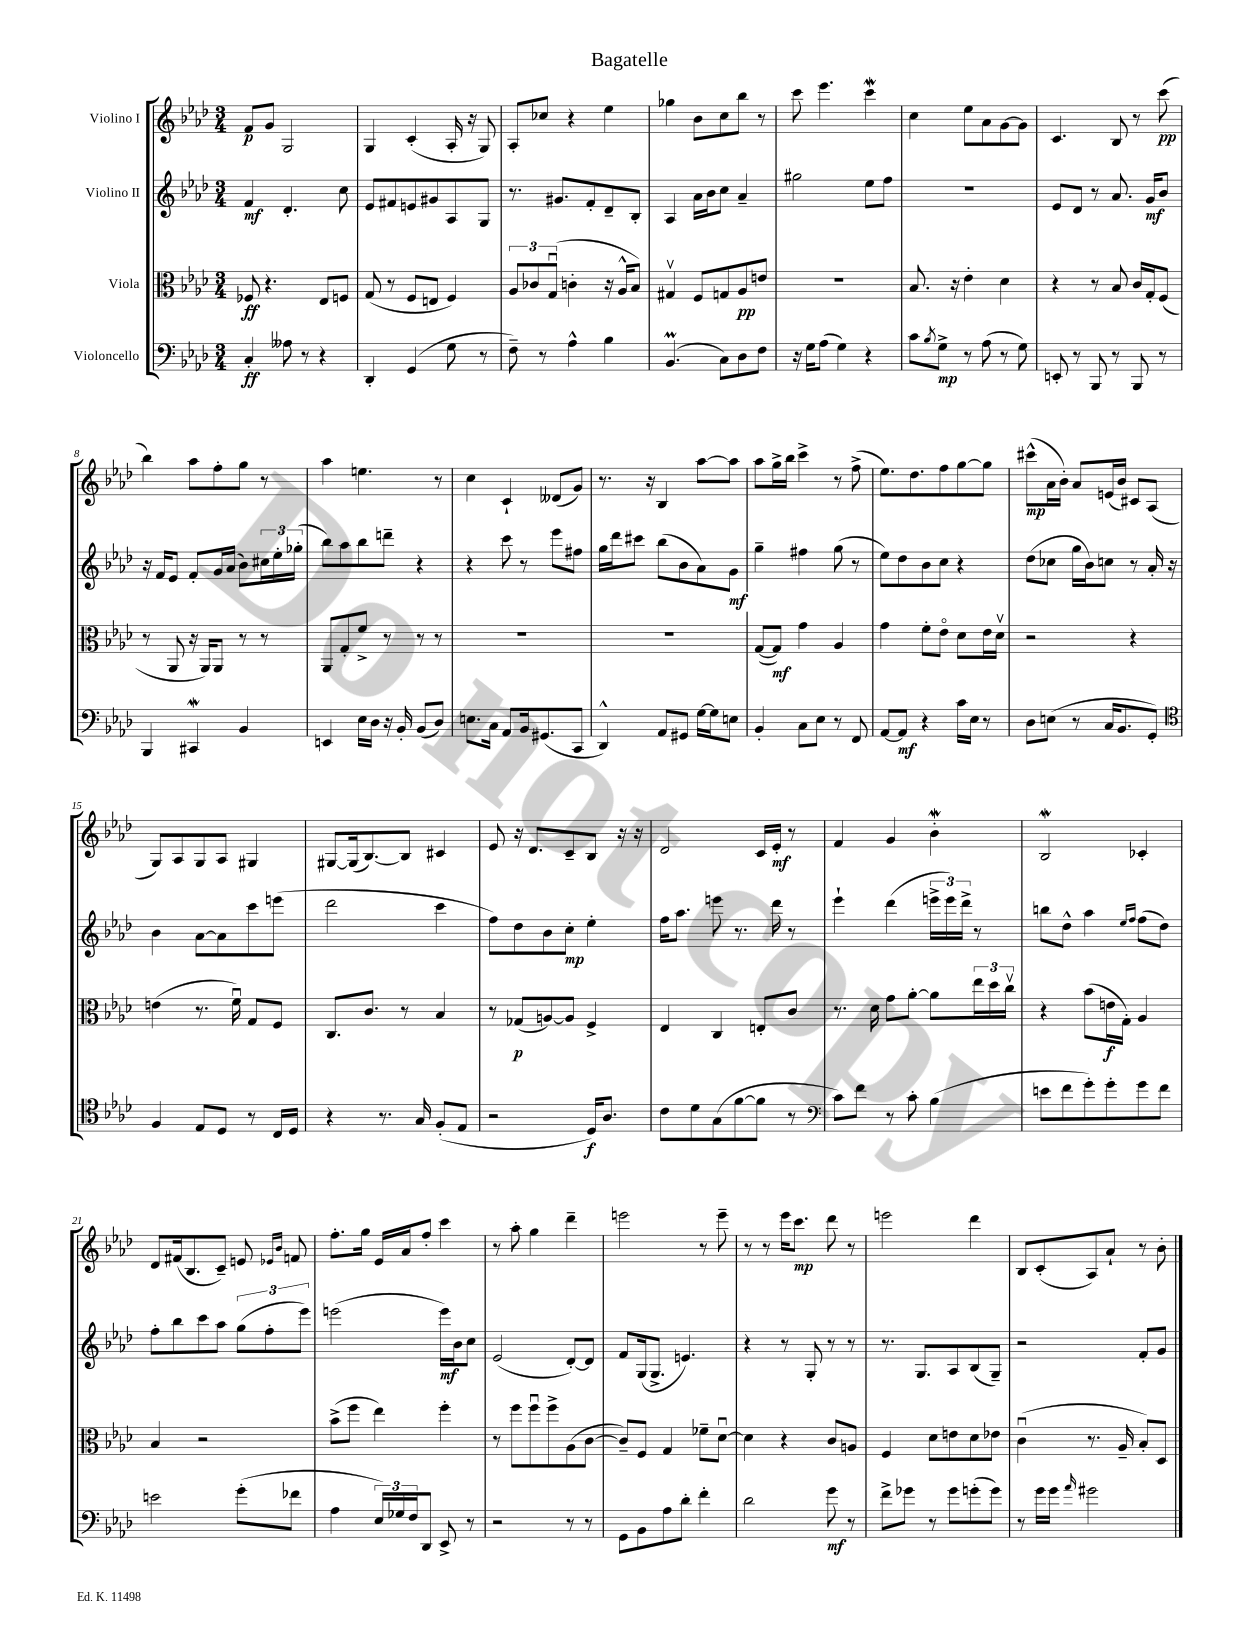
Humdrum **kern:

**kern	**dynam	**kern	**dynam	**kern	**dynam	**kern	**dynam
*part4	*part4	*part3	*part3	*part2	*part2	*part1	*part1
*staff4	*staff4	*staff3	*staff3	*staff2	*staff2	*staff1	*staff1
*I"Violoncello	*	*I"Viola	*	*I"Violino II	*	*I"Violino I	*
*clefF4	*	*clefC3	*	*clefG2	*	*clefG2	*
*k[b-e-a-d-]	*	*k[b-e-a-d-]	*	*k[b-e-a-d-]	*	*k[b-e-a-d-]	*
*M3/4	*	*M3/4	*	*M3/4	*	*M3/4	*
=1	=1	=1	=1	=1	=1	=1	=1
4C'/	ff	8F-X/	ff	4f/	mf	8f/L	p
.	.	4.r	.	.	.	8g/J	.
8A--X\	.	.	.	4.d-'/	.	2G/	.
8r	.	.	.	.	.	.	.
4r	.	8E-/L	.	.	.	.	.
.	.	8Fn/J	.	8cc\	.	.	.
=2	=2	=2	=2	=2	=2	=2	=2
4DD-'/	.	(8G/	.	8e-/L	.	4G/	.
.	.	8r	.	8f#X/	.	.	.
(4GG/	.	8F/L	.	8en/	.	(4c'/	.
.	.	8En/J	.	8g#X/	.	.	.
8G\	.	4F/)	.	8A-/	.	16A-'/	.
.	.	.	.	.	.	16r	.
8r	.	.	.	8G/J	.	8G/)	.
=3	=3	=3	=3	=3	=3	=3	=3
8F~\)	.	12A-/L	.	8.r	.	8A-'/L	.
.	.	12c-X/	.	.	.	.	.
8r	.	.	.	.	.	8cc-X/J	.
.	.	(12Gu/J	.	.	.	.	.
.	.	.	.	8.g#X/L	.	.	.
4A-^^\	.	4cn'\	.	.	.	4r	.
.	.	.	.	8f'/	.	.	.
4B-\	.	16r	.	8d-~/	.	4ee-\	.
.	.	16A-^^/KL	.	.	.	.	.
.	.	8B-/J)	.	8B-'/J	.	.	.
=4	=4	=4	=4	=4	=4	=4	=4
(4.BB-M/	.	4G#Xv/	.	4A-/	.	4gg-X\	.
.	.	8F/L	.	16a-\LL	.	8b-\L	.
.	.	.	.	16b-\J	.	.	.
8C\L)	.	8Gn/	.	8cc\J	.	8cc\	.
8D-\	.	8A-/	pp	4a-~/	.	8bb-\J	.
8F\J	.	8en/J	.	.	.	8r	.
=5	=5	=5	=5	=5	=5	=5	=5
16r	.	2.r	.	2gg#X\	.	8ccc\	.
16G\KL	.	.	.	.	.	.	.
(8A-\J	.	.	.	.	.	4.eee-\	.
4G\)	.	.	.	.	.	.	.
4r	.	.	.	8ee-\L	.	4cccW\	.
.	.	.	.	8ff\J	.	.	.
=6	=6	=6	=6	=6	=6	=6	=6
8c\L	.	8.B-/	.	2.r	.	4cc\	.
8qB-/	.	.	.	.	.	.	.
8G^\J	mp	.	.	.	.	.	.
.	.	16r	.	.	.	.	.
8r	.	4e-'\	.	.	.	8ee-\L	.
(8A-\	.	.	.	.	.	8a-\	.
8r	.	4d-\	.	.	.	[8g\	.
8G\)	.	.	.	.	.	8g\J]	.
=7	=7	=7	=7	=7	=7	=7	=7
8EEn'/	.	4r	.	8e-/L	.	4.c/	.
8r	.	.	.	8d-/J	.	.	.
8BBB-/	.	8r	.	8r	.	.	.
8r	.	8B-/	.	8.a-/	.	8B-/	.
8BBB-/	.	16c/LL	.	.	.	8r	.
.	.	16G'/J	.	16g/KL	mf	.	.
8r	.	(8F/J	.	8b-/J	.	(8ccc\	pp
!!LO:LB:g=z
=8	=8	=8	=8	=8	=8	=8	=8
4BBB-/	.	8r	.	16r	.	4bb-\)	.
.	.	.	.	16f/KL	.	.	.
.	.	8AA-/	.	8e-/J	.	.	.
4CC#XW/	.	16r	.	8f'/L	.	8aa-\L	.
.	.	16AA-/KL)	.	.	.	.	.
.	.	8AA-/J	.	16g/L	.	8ff'\	.
.	.	.	.	(16a-/JJ	.	.	.
4BB-/	.	8r	.	8b-\L)	.	8gg\J	.
.	.	8r	.	24cc#X\L	.	8r	.
.	.	.	.	24ee-'\	.	.	.
.	.	.	.	(24gg-X'\JJ	.	.	.
=9	=9	=9	=9	=9	=9	=9	=9
4EEn/	.	8AA-/L	.	8bb-\L)	.	4aa-\	.
.	.	8G'/	.	8aa-\	.	.	.
16E-\LL	.	8f^/J	.	8bb-\	.	4.een\	.
16D-\JJ	.	.	.	.	.	.	.
16r	.	8r	.	8dddn~\J	.	.	.
16BB-'/	.	.	.	.	.	.	.
(8BB-/L	.	8r	.	4r	.	.	.
8D-/J)	.	8r	.	.	.	8r	.
=10	=10	=10	=10	=10	=10	=10	=10
8.En\L	.	2.r	.	4r	.	4cc\	.
16C\Jk	.	.	.	.	.	.	.
8AA-/L	.	.	.	8ccc\	.	4c`/	.
16BB-/k	.	.	.	8r	.	.	.
(8.GG#X/	.	.	.	.	.	.	.
.	.	.	.	8eee-\L	.	(8d--X/L	.
8CC/J	.	.	.	8ff#X\J	.	8g/J)	.
=11	=11	=11	=11	=11	=11	=11	=11
4DD-^^/)	.	2.r	.	16gg\LL	.	8.r	.
.	.	.	.	16ddd-\J	.	.	.
.	.	.	.	8ccc#X\J	.	.	.
.	.	.	.	.	.	16r	.
8AA-/L	.	.	.	(8bb-\L	.	4B-/	.
8GG#X/J	.	.	.	8b-\	.	.	.
[16G\LL	.	.	.	8a-\)	.	[8aa-\L	.
16G\J]	.	.	.	.	.	.	.
8En\J	.	.	.	8g\J	mf	8aa-\J]	.
=12	=12	=12	=12	=12	=12	=12	=12
4BB-'/	.	([8G/L	.	4gg~\	.	8aa-\L	.
.	.	8G/J])	mf	.	.	16gg^\L	.
.	.	.	.	.	.	16bb-\JJ	.
8C\L	.	4g\	.	4ff#X\	.	4ccc^\	.
8E-\J	.	.	.	.	.	.	.
8r	.	4A-/	.	(8gg\	.	8r	.
8FF/	.	.	.	8r	.	(8ff^\	.
=13	=13	=13	=13	=13	=13	=13	=13
[8AA-/L	.	4g\	.	8ee-\L)	.	8.ee-\L)	.
8AA-/J]	mf	.	.	8dd-\	.	.	.
.	.	.	.	.	.	8.dd-\	.
4r	.	8f'\L	.	8b-\	.	.	.
.	.	8e-\J	.	8cc\J	.	8ff\	.
16c\LL	.	8d-\L	.	4r	.	[8gg\	.
16E-\JJ	.	.	.	.	.	.	.
8r	.	16e-\L	.	.	.	8gg\J]	.
.	.	16d-v\JJ	.	.	.	.	.
=14	=14	=14	=14	=14	=14	=14	=14
8D-\L	.	2r	.	(8dd-\L	.	(8ccc#X^^\L	mp
(8En\J	.	.	.	8cc-X\J	.	16a-\L	.
.	.	.	.	.	.	16b-'\JJ)	.
8r	.	.	.	16gg\LL	.	8a-/L	.
.	.	.	.	16b-\J)	.	.	.
16C/KL	.	.	.	8ccn\J	.	(16en/L	.
8.BB-/	.	.	.	.	.	16b-/JJ)	.
.	.	4r	.	8r	.	8c#X/L	.
8GG'/J)	.	.	.	16a-'/	.	(8A-/J	.
.	.	.	.	16r	.	.	.
!!LO:LB:g=z
=15	=15	=15	=15	=15	=15	=15	=15
*clefC4	*	*	*	*	*	*	*
4F/	.	(4en\	.	4b-\	.	8G/L)	.
.	.	.	.	.	.	8A-/	.
8E-/L	.	8.r	.	[8a-\L	.	8G/	.
8D-/J	.	.	.	8a-\]	.	8A-/J	.
.	.	16fu\)	.	.	.	.	.
8r	.	8G/L	.	8ccc\	.	4G#X/	.
16C/LL	.	8F/J	.	(8eeen\J	.	.	.
16D-/JJ	.	.	.	.	.	.	.
=16	=16	=16	=16	=16	=16	=16	=16
4r	.	8.C/L	.	2ddd-\	.	[8G#X/L	.
.	.	.	.	.	.	(16G#/k]	.
.	.	8.c/J	.	.	.	[8.B-/)	.
8.r	.	.	.	.	.	.	.
.	.	8r	.	.	.	8B-/J]	.
16G/	.	.	.	.	.	.	.
(8F'/L	.	4B-/	.	4ccc\	.	4c#X/	.
8E-/J	.	.	.	.	.	.	.
=17	=17	=17	=17	=17	=17	=17	=17
2r	.	8r	.	8ff\L)	.	8e-/	.
.	.	(8G-X/L	p	8dd-\	.	16r	.
.	.	.	.	.	.	8.d-/L	.
.	.	[8An/)	.	8b-\	.	.	.
.	.	8A/J]	.	8cc'\J	mp	8c~/	.
16D-/KL)	f	4F^/	.	4ee-'\	.	8B-/J	.
8.A-/J	.	.	.	.	.	.	.
.	.	.	.	.	.	16r	.
.	.	.	.	.	.	16r	.
=18	=18	=18	=18	=18	=18	=18	=18
8c\L	.	4E-/	.	16ff\KL	.	2d-/	.
.	.	.	.	8.aa-\J	.	.	.
8d-\	.	.	.	.	.	.	.
(8G\	.	4C/	.	8eeen\	.	.	.
[8f\	.	.	.	8.r	.	.	.
8f\J]	.	8En'/L	.	.	.	16c/LL	.
.	.	.	.	16ddd-\	.	16e-'/JJ	mf
8r	.	8c/J	.	8r	.	8r	.
=19	=19	=19	=19	=19	=19	=19	=19
*clefF4	*	*	*	*	*	*	*
8c\L)	.	8.r	.	4eee-`\	.	4f/	.
8f\J	.	.	.	.	.	.	.
.	.	16d-\	.	.	.	.	.
8r	.	8g\L	.	(4ddd-\	.	4g/	.
8c'\	.	[8a-'\J	.	.	.	.	.
(4B-\	.	8a-\L]	.	24eeen^\LL	.	4b-W'\	.
.	.	.	.	24eee\)	.	.	.
.	.	.	.	24ddd-^\JJ	.	.	.
.	.	24ee-\L	.	8r	.	.	.
.	.	24dd-\	.	.	.	.	.
.	.	24ccv\JJ	.	.	.	.	.
=20	=20	=20	=20	=20	=20	=20	=20
8en\L	.	4r	.	8bbn\L	.	2B-W/	.
8f\	.	.	.	8dd-^^\J	.	.	.
8g'\)	.	(8b-\L	.	4aa-\	.	.	.
8g'\	.	16en\L	f	.	.	.	.
.	.	16G'\JJ)	.	.	.	.	.
.	.	.	.	16qqee-/LL	.	.	.
.	.	.	.	16qqff/JJ	.	.	.
8g\	.	4A-/	.	(8ff\L	.	4c-X'/	.
8f\J	.	.	.	8dd-\J)	.	.	.
!!LO:LB:g=z
=21	=21	=21	=21	=21	=21	=21	=21
2en\	.	4B-/	.	8ff'\L	.	8d-/L	.
.	.	.	.	8bb-\	.	(16f#X/k	.
.	.	.	.	.	.	8.B-/	.
.	.	2r	.	8ccc\	.	.	.
.	.	.	.	8aa-\J	.	8c~/J)	.
(8g'\L	.	.	.	(12gg\L	.	8en/	.
.	.	.	.	12ff'\	.	.	.
.	.	.	.	.	.	16qqe-X/LL	.
.	.	.	.	.	.	16qqb-/JJ	.
8f-X\J	.	.	.	.	.	8fn/	.
.	.	.	.	12eee-\J)	.	.	.
=22	=22	=22	=22	=22	=22	=22	=22
4A-\	.	(8b-^\L	.	(2eeen\	.	8.ff'\L	.
.	.	8ff\J	.	.	.	.	.
.	.	.	.	.	.	16gg\Jk	.
24E-/LL)	.	4ee-\)	.	.	.	16e-/LL	.
24G-X/	.	.	.	.	.	.	.
.	.	.	.	.	.	16a-/J	.
24F/J	.	.	.	.	.	.	.
8DD-/J	.	.	.	.	.	8ff'/J	.
8EE-^/	.	4ff'\	.	16eee\LL)	mf	4ccc\	.
.	.	.	.	16b-\J	.	.	.
8r	.	.	.	8cc\J	.	.	.
=23	=23	=23	=23	=23	=23	=23	=23
2r	.	8r	.	(2e-/	.	8r	.
.	.	8ff\L	.	.	.	8aa-'\	.
.	.	8ffu\	.	.	.	4gg\	.
.	.	8ff^\	.	.	.	.	.
8r	.	(8A-\	.	[8d-'/L)	.	4ddd-~\	.
8r	.	[8c\J	.	8d-/J]	.	.	.
=24	=24	=24	=24	=24	=24	=24	=24
8GG\L	.	8c~/L])	.	8f/L	.	2eeen\	.
8BB-\	.	8F/J	.	(16G/k	.	.	.
.	.	.	.	8.G^/J	.	.	.
8A-\	.	4G/	.	.	.	.	.
8d-'\J	.	.	.	4.en/)	.	.	.
4f'\	.	8f-X~\L	.	.	.	8r	.
.	.	[8d-u\J	.	.	.	8eee~\	.
=25	=25	=25	=25	=25	=25	=25	=25
2d-\	.	4d-\]	.	4r	.	8r	.
.	.	.	.	.	.	8r	.
.	.	4r	.	8r	.	16eee-\KL	.
.	.	.	.	.	.	8.ccc\J	mp
.	.	.	.	8G'/	.	.	.
8g\	mf	8c/L	.	8r	.	8ddd-\	.
8r	.	8An/J	.	8r	.	8r	.
=26	=26	=26	=26	=26	=26	=26	=26
8f^\L	.	4F/	.	8.r	.	2eeen\	.
8g-X\J	.	.	.	.	.	.	.
.	.	.	.	8.G/L	.	.	.
8r	.	8d-\L	.	.	.	.	.
8g-\L	.	8en\	.	8A-/	.	.	.
(8gn'\	.	8d-\	.	(8B-/	.	4ddd-\	.
8g\J)	.	8e-X\J	.	8G~/J)	.	.	.
=27	=27	=27	=27	=27	=27	=27	=27
8r	.	(4cu\	.	2r	.	8B-/L	.
16g\LL	.	.	.	.	.	(8c'/	.
16g\JJ	.	.	.	.	.	.	.
16qqa-/	.	.	.	.	.	.	.
2g#X\	.	8.r	.	.	.	8A-/)	.
.	.	.	.	.	.	8a-`/J	.
.	.	16A-~/	.	.	.	.	.
.	.	8B-'/L)	.	8f'/L	.	8r	.
.	.	8D-/J	.	8g/J	.	8b-'\	.
==	==	==	==	==	==	==	==
*-	*-	*-	*-	*-	*-	*-	*-
